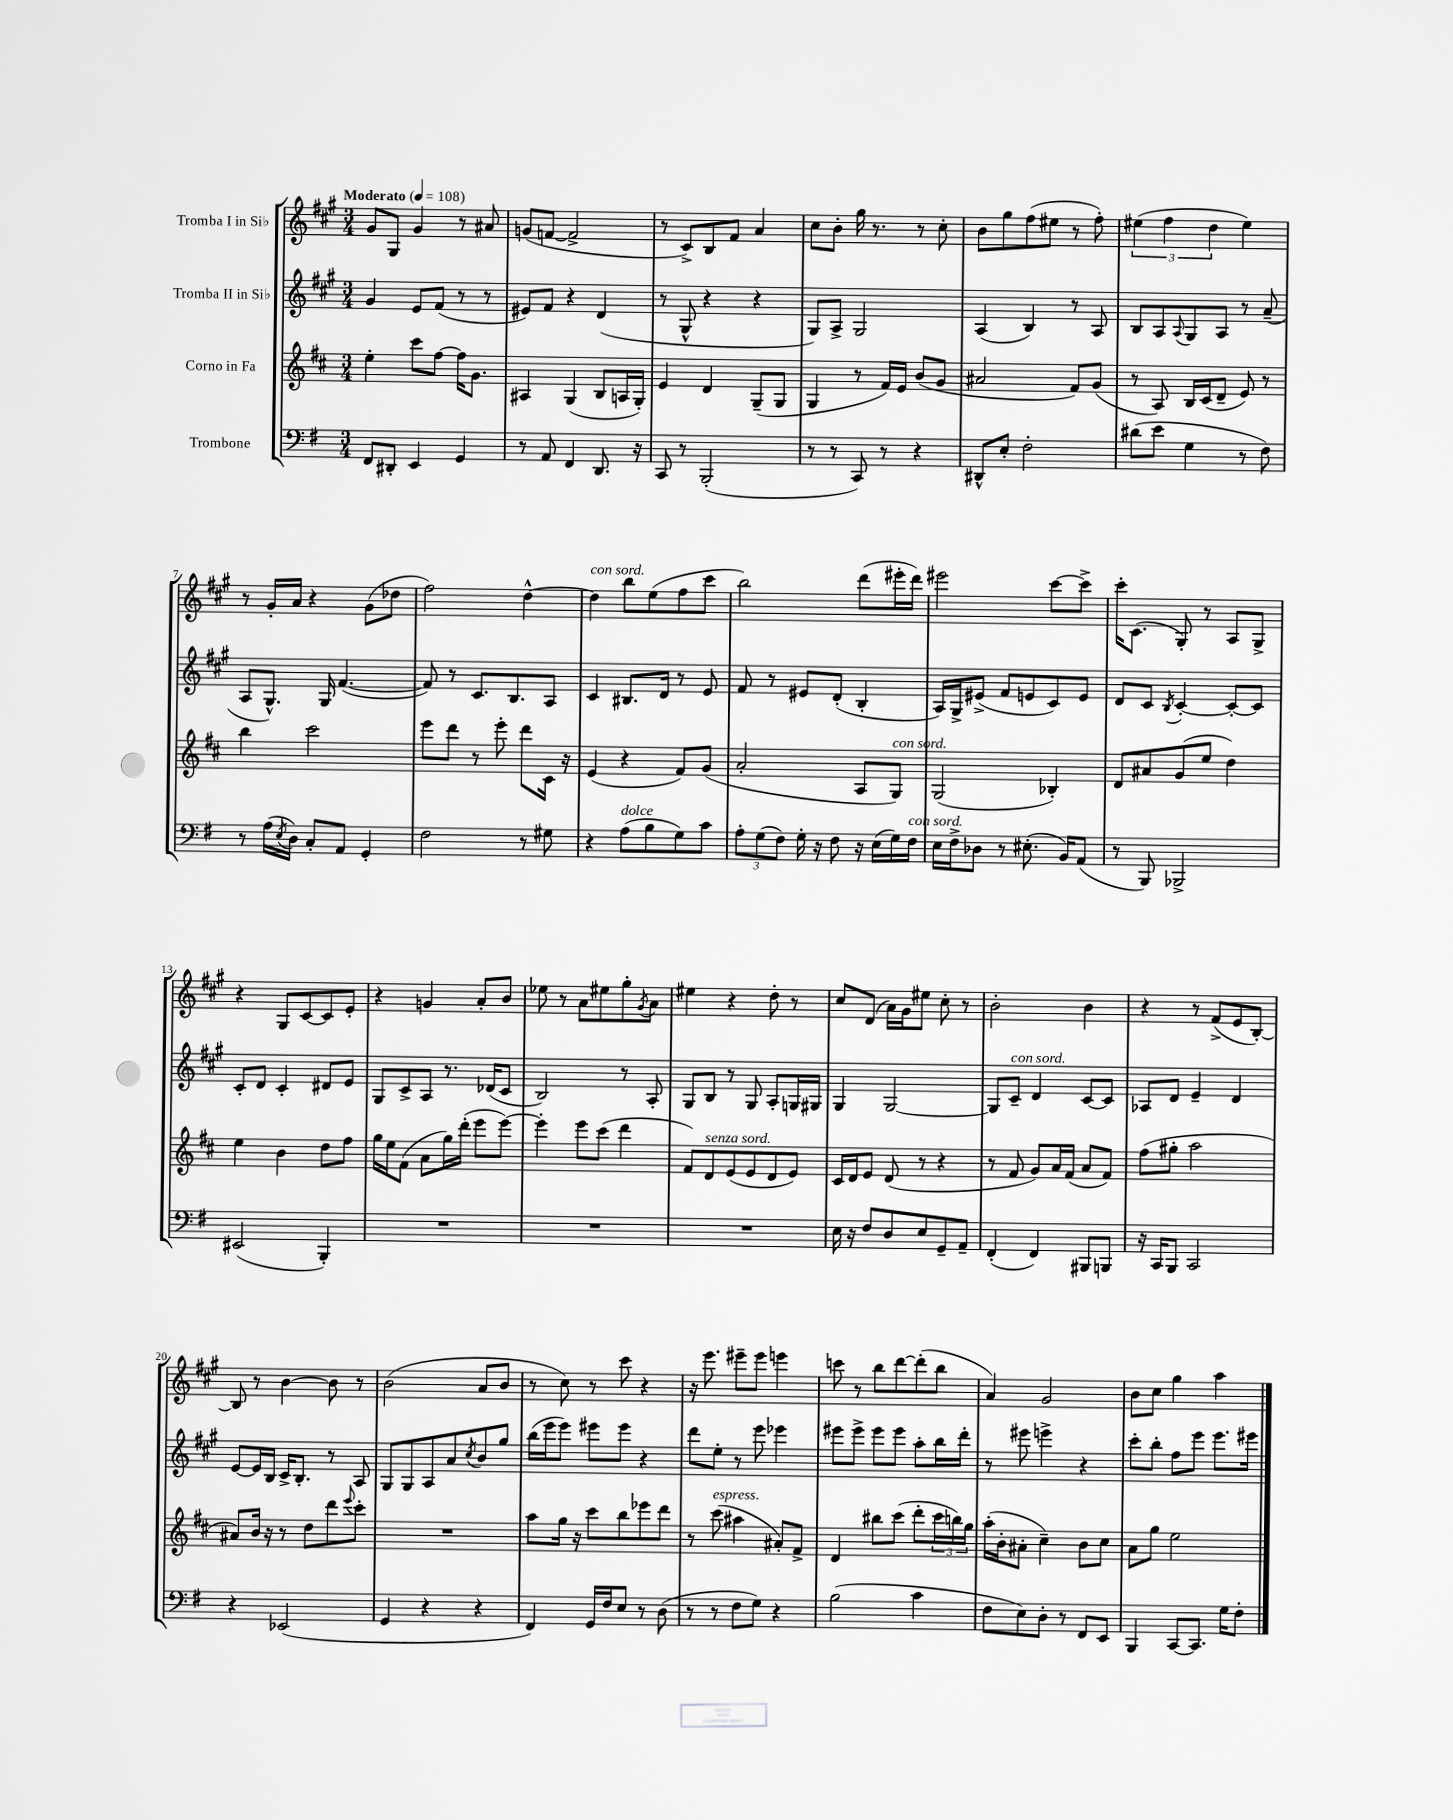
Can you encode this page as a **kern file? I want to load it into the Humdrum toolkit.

**kern	**kern	**kern	**kern
*staff4	*staff3	*staff2	*staff1
*clefF4	*clefG2	*clefG2	*clefG2
*k[f#]	*k[f#c#]	*k[f#c#g#]	*k[f#c#g#]
*M3/4	*M3/4	*M3/4	*M3/4
*MM108	*MM108	*MM108	*MM108
8FF#/L	4ee'\	4g#/	8g#/L
8DD#'/J	.	.	8G#/J
4EE/	8ccc#\L	8e/L	4g#/
.	[8ff#\J	(8f#/J	.
4GG/	16ff#\]LK	8r	8r
.	8.g\J	.	.
.	.	8r	8a#/
=	=	=	=
8r	4A#/	8e#/L)	(8g/L
8AA/	.	8f#/J	[8f/J
4FF#/	(4G/	4r	2f^/]
8.DD/	8B/L	(4d/	.
.	16A/L	.	.
16r	16G'/JJ)	.	.
=	=	=	=
8CC/	4e/	8r	8r
8r	.	8G#^^/	8c#^/L)
(2BBB'/	4d/	4r	8B/
.	.	.	8f#/J
.	(8G~/L	4r	4a/
.	8G/J	.	.
=	=	=	=
8r	4G/	8G#/L)	8cc#\L
8r	.	8A^/J	8b'\J
8CC/)	8r	2G#/	16gg#\
.	.	.	8.r
8r	16f#/LL)	.	.
.	16e/JJ	.	.
4r	(8b/L	.	8r
.	8g/J	.	8cc#'\
=	=	=	=
8DD#^^/L	2a#/	(4A/	8b\L
8E'/J	.	.	8gg#\
2F#'\	.	4B/)	(8ff#\
.	.	.	8ee#\J
.	8f#/L)	8r	8r
.	(8g/J	8A/	8ff#'\)
=	=	=	=
(8d#\L	8r	8B/L	(6ee#\
8e\J	8A/)	8A/	.
.	.	.	6ff#\
.	.	8qqA/	.
4G\	16B/LL	8G#/	.
.	(16c#/J	.	.
.	.	.	6dd\
.	8d~/J	8A/J	.
8r	8e/)	8r	4ee#\)
8F#\)	8r	(8a~/	.
=	=	=	=
8r	4bb\	8A/L	8r
(16A\LL	.	8.G#^^/J)	16g#'/LL
8qE/	.	.	.
16D\JJ)	.	.	16a/JJ
8C'/L	2ccc#\	.	4r
.	.	16G#/	.
8AA/J	.	([4.f#/	.
4GG'/	.	.	(8g#\L
.	.	.	8dd-\J
=	=	=	=
2F#\	8eee\L	8f#/])	2ff#\)
.	8ddd\J	8r	.
.	8r	8.c#/L	.
.	8eee'\	.	.
.	.	8.B/	.
8r	8ddd\L	.	[4dd^^\
8G#\	16c#\Jk	8A/J	.
.	16r	.	.
=	=	=	=
4r	(4e/	4c#/	4dd\]
(8A\L	4r	8.B#/L	8bb\L
8B\	.	.	(8ee\
.	.	16d/Jk	.
8G\)	8f#/L)	8r	8ff#\
8c\J	(8g/J	8e/	8ccc#\J
=	=	=	=
12A'\L	2a'/	8f#/	2bb\)
(12G\	.	.	.
.	.	8r	.
12F#\J)	.	.	.
16G'\	.	8e#/L	.
16r	.	.	.
8F#\	.	(8d'/J	.
16r	8A/L	4B'/	(8ddd\L
(16E\LL	.	.	.
16G\)	8G/J)	.	16eee#'\L
16F#\JJ	.	.	16ddd\JJ)
=	=	=	=
16E\LL	(2G/	16A/LL)	2eee#\
16F#^\J	.	16G#^/J	.
8D-\J	.	(8e#^/J	.
8r	.	8f#/L	.
(8.E#'\	.	8e/	.
.	4B-'/)	8c#/)	[8ccc#\L
16BB/LK)	.	.	.
(8AA/J	.	8e/J	8ccc#^\]J
=	=	=	=
8r	8d/L	8d/L	16ccc#'\LK
.	.	.	(8.c#\J
8BBB/)	8a#/	8c#/J	.
.	.	8qB/	.
2BBB-^/	(8g/	[4c#'/	8G#'/)
.	8ee/J	.	8r
.	4dd\)	8c#'/_L	8A/L
.	.	8c#/]J	8G#^/J
=	=	=	=
(2EE#/	4ee\	8c#'/L	4r
.	.	8d/J	.
.	4b\	4c#'/	8G#/L
.	.	.	[8c#/
4BBB'/)	8dd\L	8d#/L	8c#/]
.	8ff#\J	8e/J	8e'/J
=	=	=	=
2.r	16gg\LL	8G#/L	4r
.	16ee\J	.	.
.	(8f#\J	8c#^/	.
.	8a\L	8A/J	4g/
.	16gg\L)	8.r	.
.	(16ddd'\JJ	.	.
.	8eee\L	.	8a'/L
.	.	(16d-/LK	.
.	[8eee\J)	8c#/J	8b/J
=	=	=	=
2.r	4eee'\]	2B/)	8ee-\
.	.	.	8r
.	8eee\L	.	8a\L
.	(8ccc#\J	.	8ee#\
.	4ddd\	8r	8gg#'\
.	.	.	8qg#/
.	.	8A'/	8a\J
=	=	=	=
2.r	8f#/L)	8G#/L	4ee#\
.	8d/	8B/J	.
.	(8e/	8r	4r
.	8e/	8G#/	.
.	8d/	8A'/L	8dd'\
.	8e/J)	16G/L	8r
.	.	16G#/JJ	.
=	=	=	=
16E\	16c#/LL	4G#/	8cc#/L
16r	16d/J	.	.
8F#/L	8e/J	.	(8d/J
8D/	(8d/	[2G#/	16a\LL)
.	.	.	16g#\J
8E/	8r	.	8ee#\J
8GG~/	4r	.	8cc#'\
8AA~/J	.	.	8r
=	=	=	=
(4FF#'/	8r	8G#/]L	2b'\
.	8f#/	8c#~/J	.
4FF#/)	8g/L)	4d/	.
.	16a/L	.	.
.	(16f#/JJ	.	.
8BBB#/L	8a/L	[8c#/L	4b\
8BBB/J	8f#/J)	8c#/]J	.
=	=	=	=
16r	(8ff#\L	8A-/L	4r
16CC/LK	.	.	.
8BBB/J	8gg#'\J	8d/J	.
2CC/	2aa\	4e~/	8r
.	.	.	(8f#^/L
.	.	4d/	8e/
.	.	.	[8B'/J)
=	=	=	=
4r	8a#/L)	[8e/L	8B/]
.	16b/Jk	16e/]L	8r
.	16r	16B/JJ	.
(2EE-/	8r	16c#^/LK	[4b\
.	.	8.B'/J	.
.	8dd\L	.	.
.	8ddd\	8r	8b\]
.	8qqeee/	.	.
.	8ccc#'\J	8A/	8r
=	=	=	=
4GG/	2.r	8G#/L	(2b\
.	.	8G#/	.
4r	.	8A/	.
.	.	8a/	.
.	.	8qcc#/	.
4r	.	8b/	8a/L
.	.	8gg#/J	8b/J
=	=	=	=
4FF#/)	8aa\L	(16bb\LL	8r
.	.	16eee\J	.
.	16gg\Jk	8eee\J)	8cc#\)
.	16r	.	.
16GG/LL	8ccc#\L	8eee#\L	8r
16F#/J	.	.	.
8E/J	8bb\	8eee#\J	8ccc#\
8r	8eee-\	4r	4r
(8D\	8ddd\J	.	.
=	=	=	=
8r	8r	8ddd\L	16r
.	.	.	8.eee\
8r	(8ccc#\	8ee'\J	.
8F#\L	4aa#\	8r	8eee#~\L
8G\J)	.	8eee\	8eee#\J
4r	8a#'/L)	4eee-\	4eee\
.	8f#^/J	.	.
=	=	=	=
(2B\	4d/	8eee#\L	8ccc\
.	.	8eee#^\J	8r
.	8bb#\L	8eee#\L	8bb\L
.	(8ccc#\J	8eee#\J	[8ddd\
4c\	8ddd'\L	8aa'\L	(8ddd'\]
.	24ccc#\L	16bb\L	8bb\J
.	24bb\)	.	.
.	.	16ddd'\JJ	.
.	24gg\JJ	.	.
=	=	=	=
8F#\L	(16aa'\LL	8r	4a/)
.	16b'\J	.	.
8E\)	8a#'\J	8eee#\	.
8D'\J	4cc#~\)	4eee^\	2g#/
8r	.	.	.
8FF#/L	8b\L	4r	.
8EE/J	8cc#\J	.	.
=	=	=	=
4BBB/	8a\L	8ccc#'\L	8b\L
.	8gg\J	8bb'\J	8cc#\J
[8CC/L	2ee\	8ff#\L	4gg#\
8.CC/]J	.	8eee\J	.
.	.	8.eee\L	4aa\
16G\LK	.	.	.
8F#'\J	.	.	.
.	.	16eee#\Jk	.
==	==	==	==
*-	*-	*-	*-
